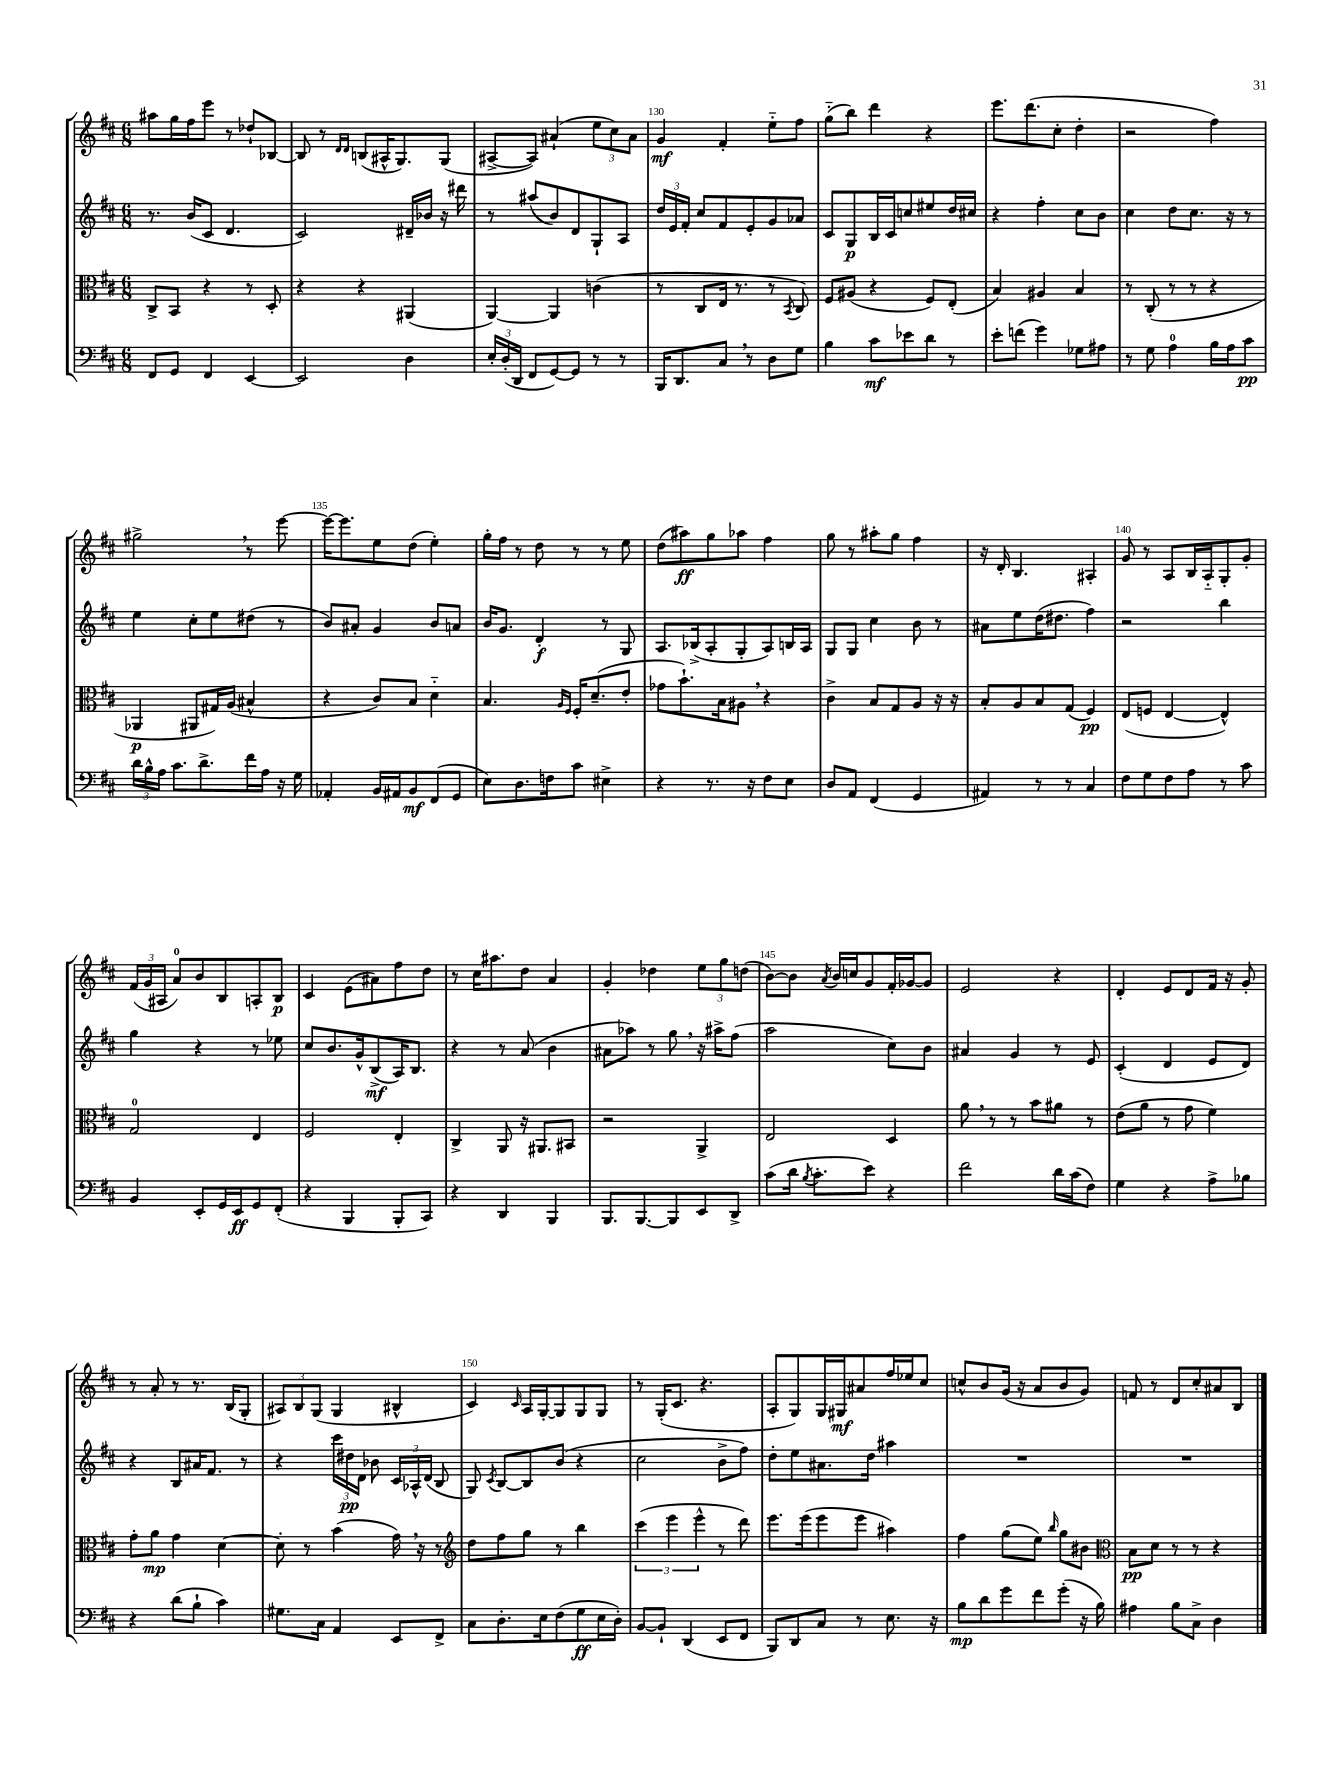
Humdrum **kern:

**kern	**kern	**kern	**kern
*staff4	*staff3	*staff2	*staff1
*clefF4	*clefC3	*clefG2	*clefG2
*k[f#c#]	*k[f#c#]	*k[f#c#]	*k[f#c#]
*M6/8	*M6/8	*M6/8	*M6/8
8FF#/L	8C#^/L	8.r	8aa#\L
8GG/J	8BB/J	.	16gg\L
.	.	(16b/LK	16ff#\J
4FF#/	4r	8c#/J	8eee\J
.	.	4.d/	8r
[4EE/	8r	.	8dd-`/L
.	8D'/	.	[8B-/J
=	=	=	=
2EE/]	4r	2c#/)	8B-/]
.	.	.	8r
.	.	.	16qqd/LL
.	.	.	16qqd/JJ
.	4r	.	(8B/L
.	.	.	16A#^^/K
.	.	.	8.G/)
4D\	(4AA#/	16d#~/LL	.
.	.	16b-/JJ	.
.	.	16r	(8G/J
.	.	16ddd#\	.
=	=	=	=
24E'/LL	[4AA/)	8r	[8A#^/L
(24D'/	.	.	.
24DD/JJ	.	.	.
8FF#/L	.	(8aa#/L	8A#/]J)
[8GG/)	4AA/]	8b/)	(4a#`/
8GG/]J	.	8d/	.
8r	(4c\	8G`/	12ee\L
.	.	.	12cc#\)
8r	.	8A/J	.
.	.	.	12a#\J
=	=	=	=
16BBB/LK	8r	24dd/LL	4g/
.	.	24e/	.
8.DD/	.	.	.
.	.	24f#'/JJ	.
.	8C#/L	8cc#/L	.
8C#/J	16E/Jk	8f#/	4f#'/
.	8.r	.	.
8r	.	8e'/	.
8D\L	8r	8g/	8ee'~\L
.	8qBB/	.	.
8G\J	8C#/)	8a-/J	8ff#\J
=	=	=	=
4B\	8F#/L	8c#/L	(8gg'~\L
.	(8A#/J	8G/	8bb\J)
8c#\L	4r	16B/L	4ddd\
.	.	16c#/J	.
8e-\	.	8cc/	.
8d\J	8F#/L)	8ee#/	4r
8r	(8E'/J	16dd/L	.
.	.	16cc#/JJ	.
=	=	=	=
8e'\L	4B/)	4r	8.eee\L
(8f\J	.	.	.
.	.	.	(8.ddd\
4g\)	4A#/	4ff#'\	.
.	.	.	8cc#'\J
8G-\L	4B/	8cc#\L	4dd'\
8A#\J	.	8b\J	.
=	=	=	=
8r	8r	4cc#\	2r
8G\	(8C#'/	.	.
4A\	8r	8dd\L	.
.	8r	8.cc#\J	.
16B\LL	4r	.	4ff#\)
16A\J	.	16r	.
8c#\J	.	8r	.
=	=	=	=
24d\LL	4AA-/	4ee\	2gg#^\
24B^^\	.	.	.
24A\JJ	.	.	.
8.c#\L	.	.	.
.	8AA#/L	8cc#'\L	.
8.d^\	.	.	.
.	16G#/L)	8ee\	.
.	(16A/JJ	.	.
16f#\L	4B#^^/	(8dd#\J	8r
16A\JJ	.	.	.
16r	.	8r	[8eee\
16G\	.	.	.
=	=	=	=
4AA-'/	4r	8b/L)	16eee\_LK
.	.	.	8.eee\]
.	.	8a#'/J	.
16BB/LL	8c#/L)	4g/	8ee\
16AA#/J	.	.	.
8BB/	8B/J	.	(8dd\J
(8FF#/	4d'~\	8b/L	4ee'\)
8GG/J	.	8a/J	.
=	=	=	=
8E\L)	4.B/	16b/LK	16gg'\LL
.	.	8.g/J	16ff#\JJ
8.D\	.	.	8r
.	.	4d'/	8dd\
16F\k	.	.	.
.	16qqA/LL	.	.
.	16qqF#/JJ	.	.
8c#\J	16F#'/LK	.	8r
.	(8.d~/	.	.
4E#^\	.	8r	8r
.	8e'/J	8G/	8ee\
=	=	=	=
4r	8g-\L	8.A/L	(8dd\L
.	8.b`\)	.	8aa#\)
.	.	(16B-^/k	.
8.r	.	8A'/	8gg\
.	16B\k	.	.
.	8A#\J	8G'/	8aa-\J
16r	.	.	.
8F#\L	4r	8A/)	4ff#\
8E\J	.	16B/L	.
.	.	16A/JJ	.
=	=	=	=
8D/L	4c#^\	8G/L	8gg\
8AA/J	.	8G/J	8r
(4FF#/	8B/L	4cc#\	8aa#'\L
.	8G/	.	8gg\J
4GG/	8A/J	8b\	4ff#\
.	16r	8r	.
.	16r	.	.
=	=	=	=
4AA#/)	8B'/L	8a#\L	16r
.	.	.	16d'/
.	8A/	8ee\	4.B/
8r	8B/	(16dd\K	.
.	.	8.dd#\J	.
8r	(8G/J	.	.
4C#/	4F#/)	4ff#\)	4A#'/
=	=	=	=
8F#\L	(8E/L	2r	8g/
8G\	8F/J	.	8r
8F#\	[4E/	.	8A/L
8A\J	.	.	16B/L
.	.	.	16A'~/J
8r	4E^^/])	4bb\	8G'/
8c#\	.	.	8g'/J
=	=	=	=
4BB/	2G/	4gg\	(24f#/LL
.	.	.	24g/
.	.	.	24A#/JJ
.	.	.	8a/L)
8EE'/L	.	4r	8b/
16GG/L	.	.	8B/
16EE/J	.	.	.
8GG/	4E/	8r	8A'/
(8FF#'/J	.	8ee-\	8B/J
=	=	=	=
4r	2F#/	8cc#/L	4c#/
.	.	8.b/	.
4BBB/	.	.	(8e\L
.	.	16g^^/k	.
.	.	(8B^/	8a#\)
8BBB'/L	4E'/	16A/K)	8ff#\
.	.	8.B/J	.
8CC#/J)	.	.	8dd\J
=	=	=	=
4r	4C#^/	4r	8r
.	.	.	16cc#\LK
.	.	.	8.aa#\
4DD/	8AA/	8r	.
.	16r	(8a/	8dd\J
.	8.AA#/L	.	.
4BBB/	.	4b\	4a/
.	8BB#/J	.	.
=	=	=	=
8.BBB/L	2r	8a#\L	4g'/
.	.	8aa-\J)	.
[8.BBB/	.	.	.
.	.	8r	4dd-\
8BBB/]	.	8gg\	.
8EE/	4AA^/	16r	12ee\L
.	.	16aa#^\LK	.
.	.	.	12gg\
8DD^/J	.	(8ff#\J	.
.	.	.	(12dd\J
=	=	=	=
(8c#\L	2E/	2aa\	[8b\L)
16d\Jk	.	.	8b\]J
8qB/	.	.	.
8.c#'\L	.	.	.
.	.	.	8qa/
.	.	.	16b/LL
.	.	.	16cc/J
8e\J)	.	.	8g/
4r	4D/	8cc#\L)	16f#'/L
.	.	.	[16g-/J
.	.	8b\J	8g-/]J
=	=	=	=
2f#\	8a\	4a#/	2e/
.	8r	.	.
.	8r	4g/	.
.	8b\L	.	.
16d\LL	8a#\J	8r	4r
(16c#\J	.	.	.
8F#\J)	8r	8e/	.
=	=	=	=
4G\	(8e\L	(4c#'/	4d'/
.	8a\J	.	.
4r	8r	4d/	8e/L
.	8g\	.	8d/
8A^\L	4f#\)	8e/L	16f#/Jk
.	.	.	16r
8B-\J	.	8d/J)	8g'/
=	=	=	=
4r	8g'\L	4r	8r
.	8a\J	.	8a'/
(8d\L	4g\	8B/L	8r
8B`\J	.	16a#/K	8.r
.	.	8.f#/J	.
4c#\)	[4d\	.	.
.	.	.	(16B/LK
.	.	8r	8G'/J
=	=	=	=
8.G#\L	8d'\]	4r	12A#/L)
.	.	.	12B/
.	8r	.	.
.	.	.	(12G/J
16C#\Jk	.	.	.
4AA/	(4b\	24ccc#\LL	4G/
.	.	24dd#\	.
.	.	24d\JJ	.
.	.	8b-\	.
8EE/L	16g\)	24c#/LL	4B#^^/
.	.	24A-^^/	.
.	16r	.	.
.	.	(24d/JJ	.
8FF#^/J	8r	8B/	.
=	=	=	=
*	*clefG2	*	*
8C#\L	8dd\L	8G/)	4c#/)
.	.	8qc#/	.
8.D'\	8ff#\	[8B/L	.
.	.	.	16qqc#/
.	8gg\J	8B/]	16A/LL
16E\k	.	.	[16G'/J
(8F#\	8r	(8b/J	8G/]
8G\	4bb\	4r	8G/
16E\L	.	.	8G/J
16D'\JJ)	.	.	.
=	=	=	=
[8BB/L	(6ccc#\	2cc#\	8r
8BB`/]J	.	.	(16G'/LK
.	6eee\	.	.
.	.	.	8.c#/J
(4DD/	.	.	.
.	6eee^^\	.	.
.	.	.	4.r
8EE/L	8r	8b^\L	.
8FF#/J	8ddd\)	8ff#\J)	.
=	=	=	=
8BBB/L)	8.eee\L	8dd'\L	8A'/L
8DD/	.	8ee\	8G/)
.	(16eee\k	.	.
8C#/J	8eee\	8.a#\	16G/L
.	.	.	16G#/J
8r	8eee\J	.	8a#/
.	.	16dd\Jk	.
8.E\	4aa#\)	4aa#\	16ff#/L
.	.	.	16ee-/J
.	.	.	8cc#/J
16r	.	.	.
=	=	=	=
8B\L	4ff#\	2.r	8cc^^/L
8d\	.	.	8b/
8g\	(8gg\L	.	(16g/Jk
.	.	.	16r
8f#\	8ee\J)	.	8a/L
.	16qqbb/	.	.
(8g'\J	8gg\L	.	8b/
16r	8b#\J	.	8g/J)
16B\)	.	.	.
=	=	=	=
*	*clefC3	*	*
4A#\	8B\L	2.r	8f/
.	8d\J	.	8r
8B\L	8r	.	8d/L
8C#^\J	8r	.	8cc#'/
4D\	4r	.	8a#/
.	.	.	8B/J
==	==	==	==
*-	*-	*-	*-
